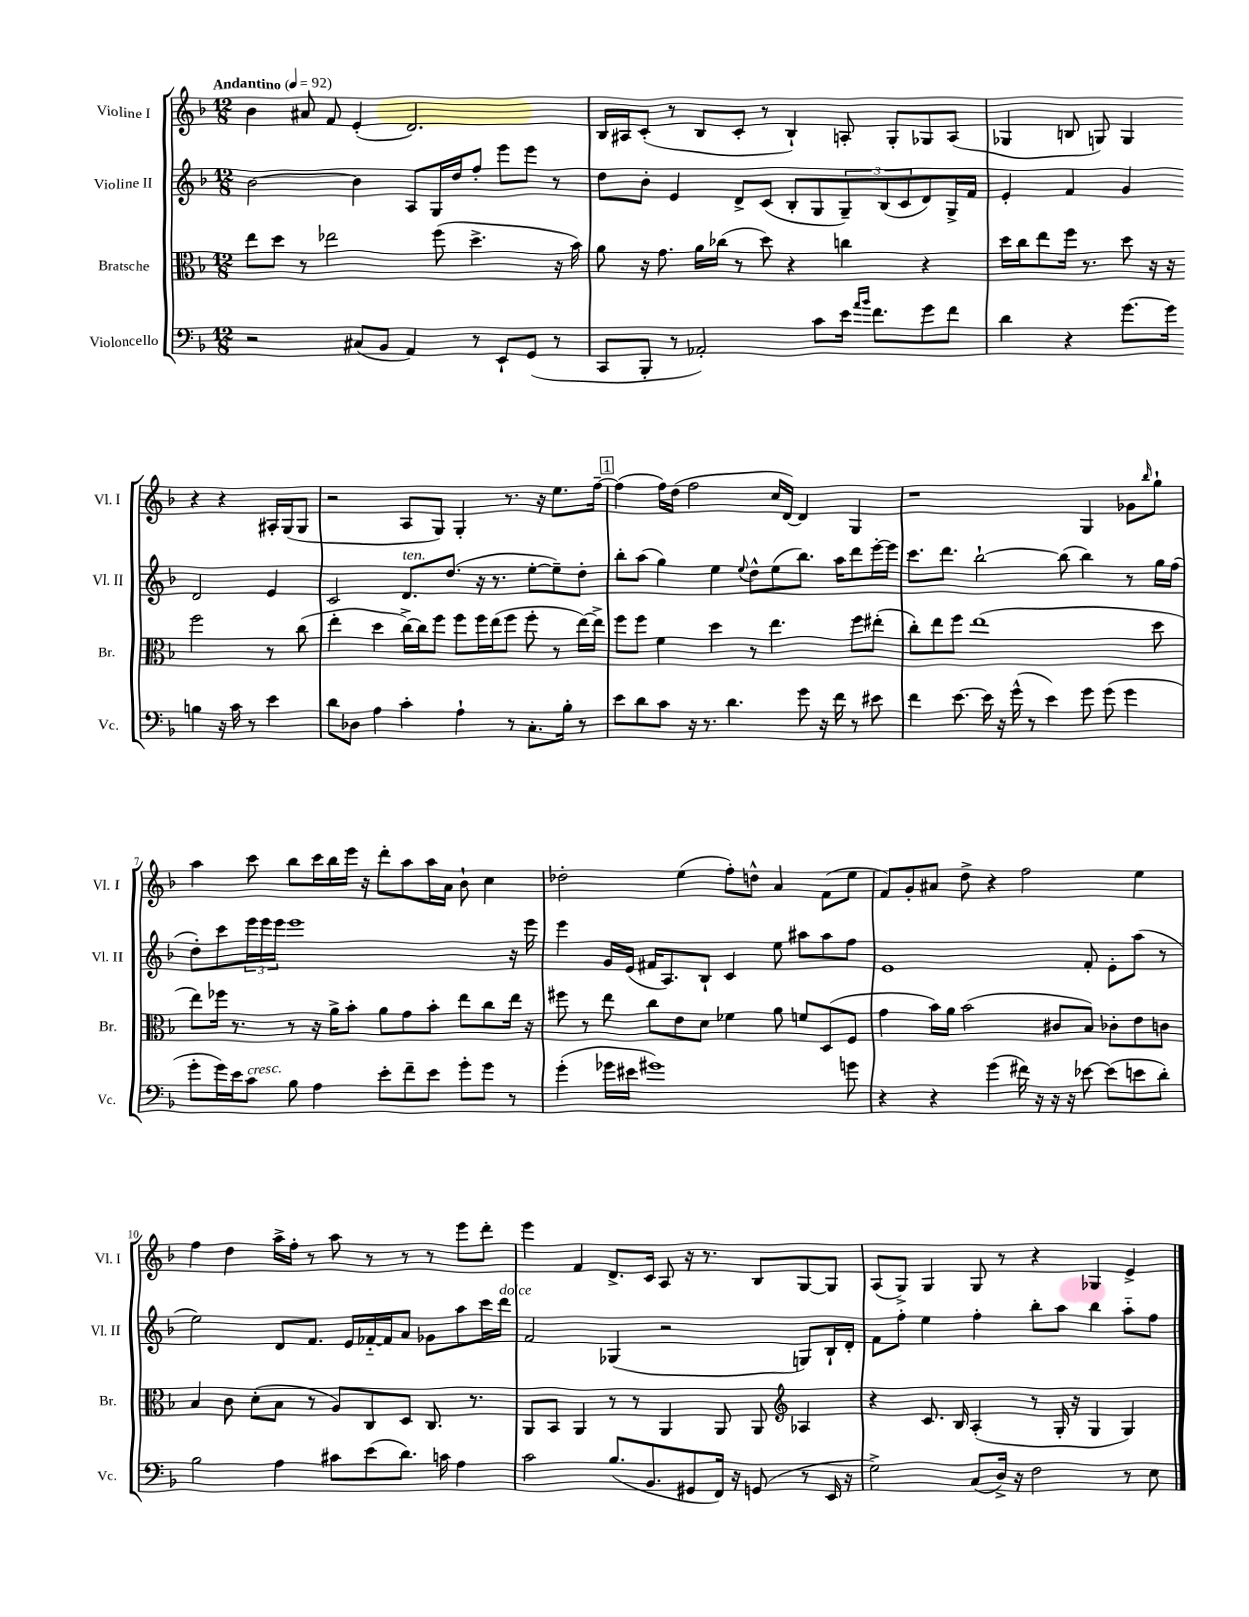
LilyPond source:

<<
\new StaffGroup <<
\new Staff = "s0" \with { instrumentName = "Violine I" shortInstrumentName = "Vl. I" } {
    \clef treble \key f \major \numericTimeSignature \time 12/8 \tempo "Andantino" 4 = 92
    bes'4 ais'8 f'8 e'4-.( d'2.) |
    bes16 ais16 c'8-.( r8 bes8 c'8-. r8 bes4-!) a8-. g8-. ges8 a8( |
    ges4 b8 g8) g4 r4 r4 ais16-. g16( g8 |
    r2 a8 g8) g4-. r8. r16 e''8. f''16~-- |
    \mark \markup { \box "1" } f''4( f''16) d''16( f''2 c''16 d'16~) d'4 g4 |
    r1 g4 ges'8 \grace { bes''16 } g''8-! |
    a''4 c'''8 bes''8 c'''16 bes''16 e'''16 r16 d'''8-. a''8 a''16 a'16 bes'8-! c''4 |
    des''2-. e''4( f''8-.) d''8-^ a'4 f'8( e''8 |
    f'8) g'8-. ais'8 d''8-> r4 f''2 e''4 |
    f''4 d''4 a''16-> f''16-. r8 a''8 r8 r8 r8 e'''8 d'''8-. |
    e'''4 f'4 d'8.-> c'16 a8 r16 r8. bes8 g8~ g8 |
    a8( g8->) g4 g8 r8 r4 ges4 e'4-> \bar "|." |
}
\new Staff = "s1" \with { instrumentName = "Violine II" shortInstrumentName = "Vl. II" } {
    \clef treble \key f \major \numericTimeSignature \time 12/8
    bes'2~ bes'4 a8 g16 d''16 f''8-. e'''8 e'''8 r8 |
    d''8 bes'8-. e'4 d'8-> c'8( bes8-. g8 \tuplet 3/2 { g8--) bes8( c'8 } d'8) g16-> f'16 |
    e'4-. f'4 g'4 d'2 e'4 |
    c'2 d'8.^\markup { \italic "ten." } d''8.( r16 r8. e''8~-. e''8--) d''8-. |
    \mark \markup { \box "1" } bes''8-. a''8( g''4) e''4 \appoggiatura { e''8 } d''8-^ e''8( bes''8.) a''16 d'''8 e'''16~-. e'''16 |
    c'''8. d'''8. bes''2~-! bes''8( bes''4) r8 g''16 f''16( |
    d''8-.) c'''8 \tuplet 3/2 { e'''16 e'''16 e'''16 } e'''1 r16 e'''16 |
    e'''4 g'16 e'16( fis'16 a8.) bes8-! c'4 e''8 ais''8 ais''8 f''8 |
    e'1 f'8-. e'8-. a''8( r8 |
    e''2) d'8 f'8. e'16 fes'16~-_ fes'16 a'8 ges'8 a''8 c'''16 d'''16^\markup { \italic "dolce" } |
    f'2 ges4( r2 g8) bes16-! d'16-. |
    f'8 f''8-. e''4 f''4-. bes''8-. a''8 bes''4 a''8-_ f''8 \bar "|." |
}
\new Staff = "s2" \with { instrumentName = "Bratsche" shortInstrumentName = "Br." } {
    \clef alto \key f \major \numericTimeSignature \time 12/8
    e''8 d''8 r8 ees''2 f''8( d''4.-> r16 bes'16) |
    a'8 r16 g'8. a'16 ces''16( r8 d''8) r4 c''4 r4 |
    d''16 c''16 e''8 f''16 r8. d''8 r16 r16 f''2 r8 c''8( |
    e''4-. d''4 c''16~->) c''16 f''8 f''8 f''16 e''16( f''8 f''8-. r8 e''16~) e''16-> |
    \mark \markup { \box "1" } f''8 f''8 f'4 d''4 r8 e''4. f''8 eis''8-.( |
    c''8-.) e''8 f''8 e''1( d''8 |
    e''8) fes''16 r8. r8 r16 a'16-> bes'8-. a'8 g'8 bes'8-. e''8 c''8 e''16 r16 |
    fis''8 r8 e''8 c''8 e'8 d'8 fes'4 a'8 f'8 d8( f8 |
    g'4 bes'16) a'16 bes'2( cis'8 bes8) ces'8-. e'8 c'8 |
    bes4 c'8 d'8-.( bes8 r8 a8) c8 d8 c8. r8. |
    a,8 bes,8 a,4 r8 r8 a,4 a,8 a,8 \clef treble aes4 |
    r4 c'8. bes16 a4-.( r8 g16-. r16 g4 g4) \bar "|." |
}
\new Staff = "s3" \with { instrumentName = "Violoncello" shortInstrumentName = "Vc." } {
    \clef bass \key f \major \numericTimeSignature \time 12/8
    r2 cis8( bes,8 a,4) r8 e,8-! g,8( r8 |
    c,8 bes,,8-. r8 aes,2-.) c'8 e'16 \grace { a'16 bes'16 } f'8. g'8 f'8 |
    d'4 r4 g'8.~ g'16 b4 r16 c'16 r8 e'4 |
    d'8 des8 a4 c'4-. a4-! r8 c8.-. bes16-. r8 |
    \mark \markup { \box "1" } e'8 d'8 c'8 r16 r8. d'4. g'8 r16 f'16 r8 eis'8 |
    f'4 e'8.~ e'16 r16 g'16-^( r8 e'4) g'8 g'8( g'4 |
    g'8-. g'16) e'16 c'8^\markup { \italic "cresc." } bes8 a4 e'8-. f'8-- e'8 g'8-. g'8 r8 |
    g'4-.( ges'16 eis'16 gis'1) g'8 |
    r4 r4 g'4( fis'16) r16 r16 r16 ees'8~ ees'8( e'8 d'8-.) |
    bes2 a4 cis'8 e'8( d'8.) c'16 a4 |
    c'2 bes8.( bes,8. gis,8 f,16) r16 g,8( r8 e,16 r16 |
    g2->) c8( d16->) r16 f2 r8 e8 \bar "|." |
}
>>
>>
